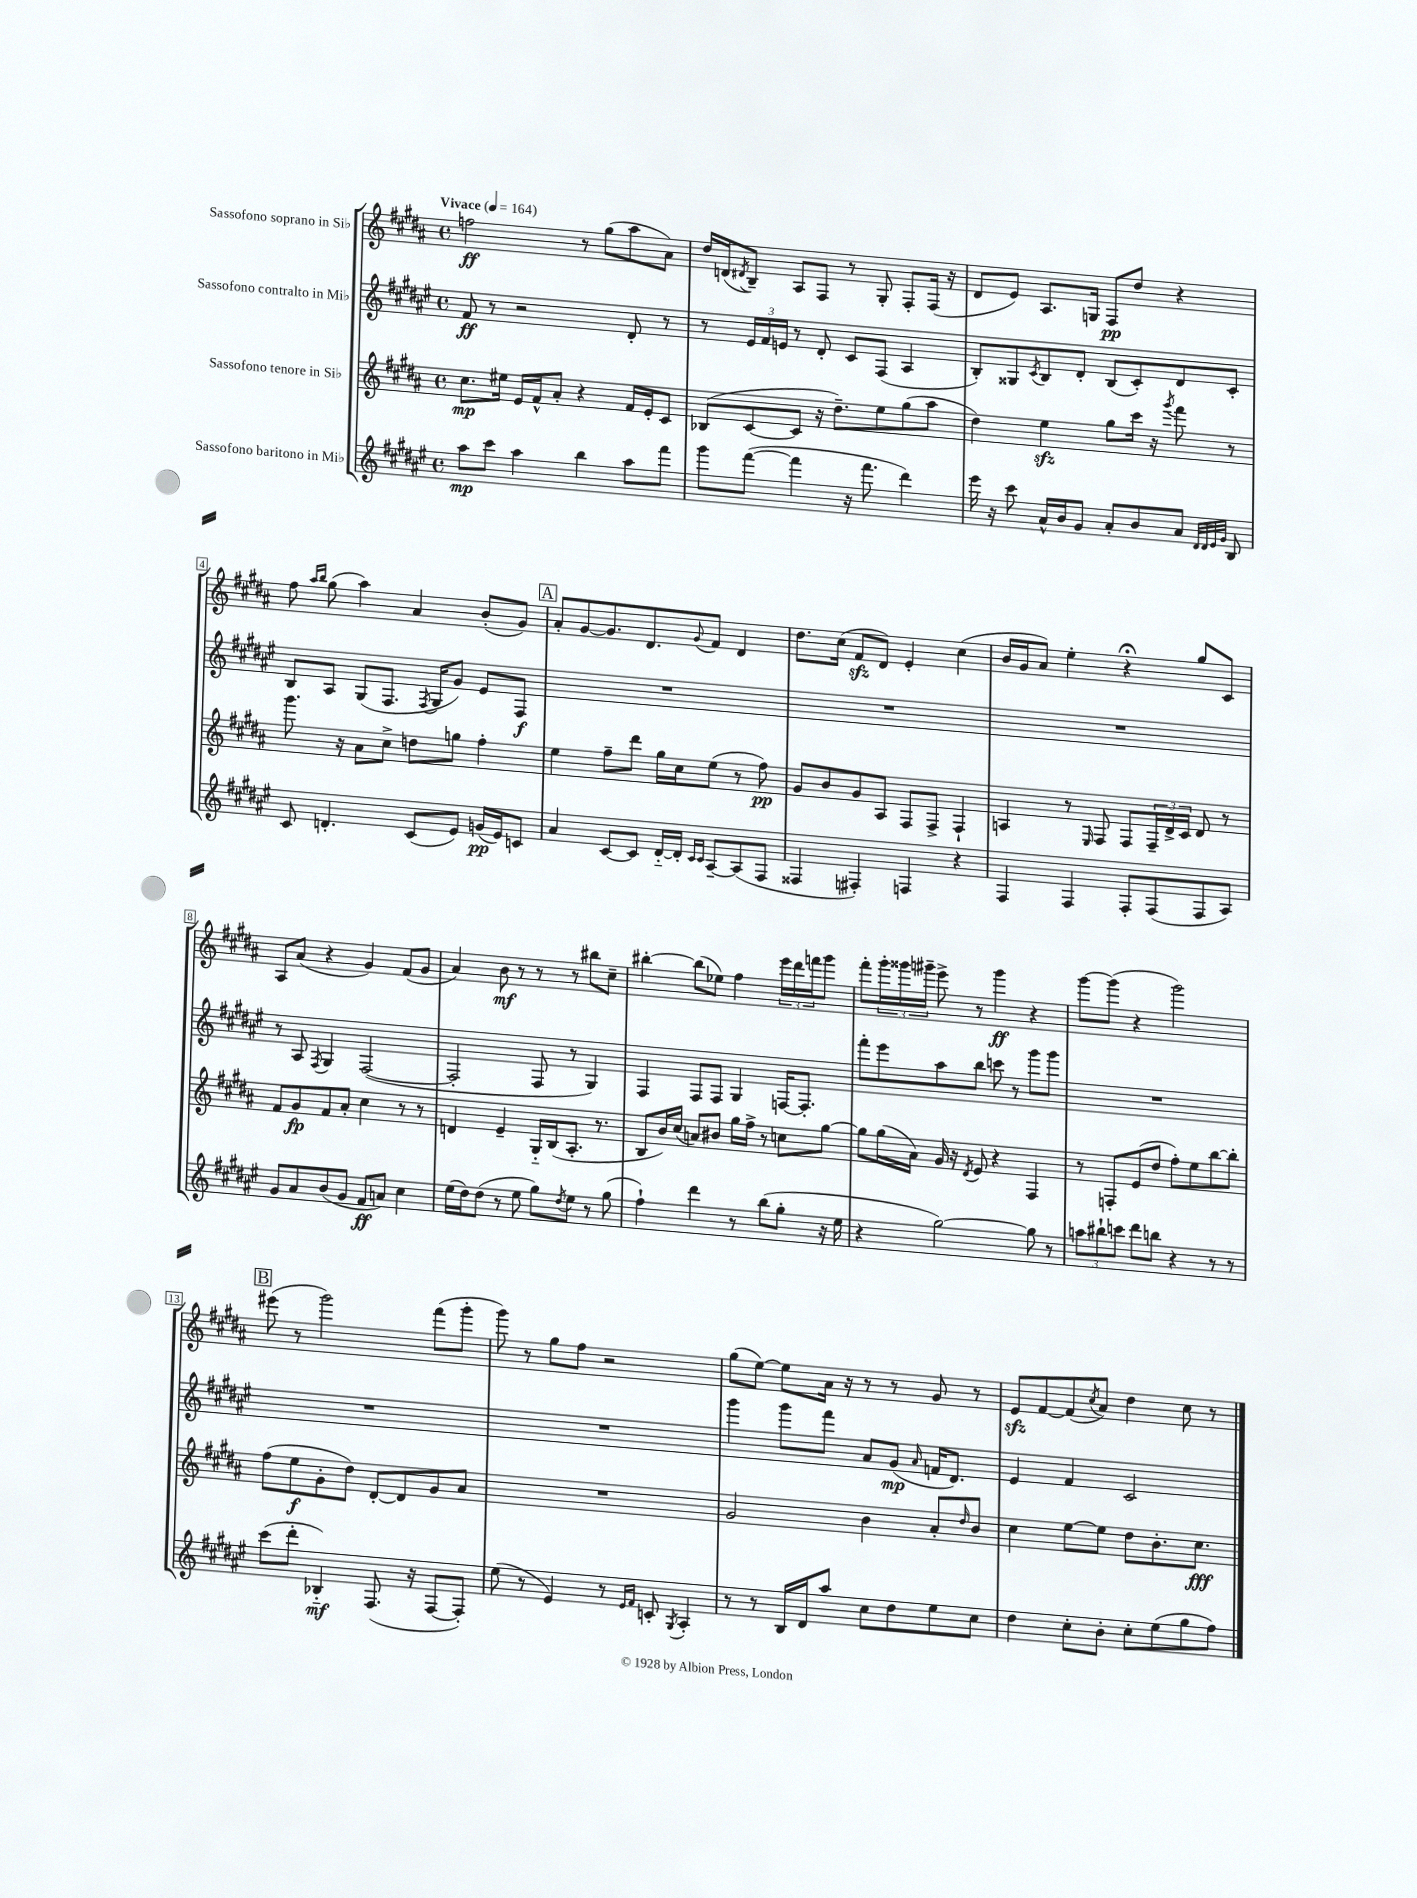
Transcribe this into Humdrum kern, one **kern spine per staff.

**kern	**kern	**kern	**kern
*staff4	*staff3	*staff2	*staff1
*clefG2	*clefG2	*clefG2	*clefG2
*k[f#c#g#d#a#e#]	*k[f#c#g#d#a#]	*k[f#c#g#d#a#e#]	*k[f#c#g#d#a#]
*M4/4	*M4/4	*M4/4	*M4/4
*met(c)	*met(c)	*met(c)	*met(c)
*MM164	*MM164	*MM164	*MM164
8aa#\L	8.cc#\L	8f#/	2ff\
8ccc#\J	.	8r	.
.	16ee#\Jk	.	.
4aa#\	16e/LL	2r	.
.	16f#^^/J	.	.
.	8a#'/J	.	.
4bb\	4r	.	8r
.	.	.	(8gg#\L
8aa#\L	16f#/LL	8d#'/	8aa#\
.	16e'/J	.	.
8fff#\J	8c#/J	8r	8a#\J)
=	=	=	=
8ggg#\L	(8B-/L	8r	16dd#/LL
.	.	.	(16d/J
.	.	.	8qd#/
([8fff#\J	[8c#/	24e#/LL	8B~/J)
.	.	24f#/	.
.	.	24e/JJ	.
4fff#\]	8c#/]J	8r	8A#/L
.	16r	8d#'/	8F#/J
.	8.dd#~\L)	.	.
16r	.	8c#/L	8r
8.fff#\	.	.	.
.	8ee\	(8F#/J	8G#'/
4ddd#\)	(8gg#\	4A#/	8F#'/L
.	8aa#\J	.	(16F#/Jk
.	.	.	16r
=	=	=	=
16eee#\	4dd#\)	8B'/L)	8d#/L
16r	.	.	.
8ccc#\	.	8G##/	8e/J)
.	.	8qc#/	.
16a#^^/LL	4ee\	8B/	8.A#/L
16b/J	.	.	.
8g#/J	.	8d#'/J	.
.	.	.	16G/Jk
8a#'/L	8gg#\L	(8B/L	8F#/L
8b/	16ccc#\Jk	8c#'/)	8dd#/J
.	16r	.	.
.	8qggg#/	.	.
8a#/J	8fff#\	8d#/	4r
32qqd#/LLL	.	.	.
32qqd#/	.	.	.
32qqe#/	.	.	.
32qqg#/JJJ	.	.	.
8B/	8r	8c#'/J	.
=	=	=	=
8c#/	8.ggg#\	8B/L	8ff#\
.	.	.	16qqaa#/LL
.	.	.	16qqbb/JJ
4.d'/	.	8A#/J	(8gg#\
.	16r	.	.
.	8a#\L	(8G#/L	4aa#\)
.	8cc#^\J	8.F#/J	.
(8c#/L	8dd\L	.	4a#/
.	.	8qF#/	.
.	.	16G#/LK	.
8e#/J)	8gg\J	8g#/J)	.
(16g/LL	4ff#'\	8e#/L	(8b'/L
16e#/J)	.	.	.
8c/J	.	8F#/J	8g#/J)
=	=	=	=
4a#/	4ee\	1r	8a#'/L
.	.	.	[8g#/
[8c#/L	8ff#~\L	.	8.g#/]
8c#/]J	8ddd#\J	.	.
.	.	.	8.d#/
[16d#'~/LL	16gg#\LL	.	.
16d#'/]JJ	16cc#\J	.	.
16qqc#/LL	.	.	.
16qqc#/JJ	.	.	8qqg#/
[8A#~/L	(8ee\J	.	8f#/J
(8A#/]	8r	.	4d#/
8F#/J	8ff#\)	.	.
=	=	=	=
4F##/	8g#/L	1r	8.dd#\L
.	8b/	.	.
.	.	.	(16cc#\Jk
4F#'/)	8g#/	.	8f#/L
.	8A#/J	.	8d#/J)
4F/	8F#/L	.	4e'/
.	8F#^/J	.	.
4r	4F#`/	.	(4cc#\
=	=	=	=
4F#/	4A/	1r	16b/LL
.	.	.	16g#/J
.	.	.	8a#/J)
4F#/	8r	.	4ee'\
.	16qqE/	.	.
.	8F#/	.	.
8F#'/L	8F#/L	.	4r;
(8F#/	24F#~/L	.	.
.	24d#^/	.	.
.	24c#/JJ	.	.
8F#/	8d#/	.	8gg#/L
8A#/J)	8r	.	8c#/J
=	=	=	=
8g#/L	8f#/L	8r	8A#/L
8a#/	8g#/	8A#/	(8a#/J
.	.	8qF#/	.
(8b/	8f#/	4G#/	4r
8g#/J	8a#'/J	.	.
8f#/L	4cc#\	([2F#/	4g#/)
8a/J)	.	.	.
4cc#\	8r	.	(8f#/L
.	8r	.	8g#/J
=	=	=	=
(16ee#\LL	4d/	2F#'/]	4a#/)
16dd#\J)	.	.	.
(8dd#\J	.	.	.
8r	4e~/	.	8b\
8ee#\	.	.	8r
8gg#\L)	16G#'~/LL	8F#/	8r
.	(16B/J	.	.
8qdd#/	.	.	.
8ee#\J	8.A#'/J	8r	8r
8r	.	4G#/)	8bb#\L
.	8.r	.	.
(8gg#\	.	.	8cc#~\J
=	=	=	=
4ff#`\)	8B/L	4F#/	[4bb#'\
.	16b/L)	.	.
.	(16cc#/JJ	.	.
4ddd#\	8a/L)	8F#/L	(8bb#\]L
.	8b#/J	8F#/J	8ee-\J)
8r	16gg#\LL	4G#/	4ff#\
.	16ff#^\JJ	.	.
(8bb\L	8r	.	.
8gg#'\J	8cc\L	[16F/LK	24eee\LL
.	.	.	24ddd#\
.	.	8.F'/]J	.
.	.	.	24fff\J
16r	[8gg#\J	.	8ggg#\J
16ee#\	.	.	.
=	=	=	=
4r	8gg#\]L	8fff#'\L	8fff#'\L
.	(16gg#\L	8eee#\	24ggg#'\L
.	.	.	24ggg##\
.	16a#\JJ)	.	.
.	.	.	24ggg#~\JJ
[2gg#\)	16g#/	8aa#\	8eee^\
.	16r	.	.
.	8qd#/	.	.
.	8e/	8bb\J	8r
.	4r	8ccc\	4ggg#\
.	.	8r	.
8gg#\]	4F#/	8ggg#\L	4r
8r	.	8ggg#\J	.
=	=	=	=
12aa\L	8r	1r	[8ggg#\L
12bb#`\	.	.	.
.	8F'/L	.	(8ggg#\]J
12ccc\J	.	.	.
8ddd#\L	(8e/	.	4r
8bb\J	8dd#/J	.	.
4r	8ff#'\L)	.	2ggg#\)
.	8ee\	.	.
8r	[8bb\	.	.
8r	8bb'\]J	.	.
=	=	=	=
(8ccc#\L	(8ff#\L	1r	(8eee#\
8ddd#'\J	8ee\	.	8r
4B-'~/)	8g#'\	.	2ggg#\)
.	8dd#\J)	.	.
(8.F#/	[8d#'/L	.	.
.	8d#/]	.	.
16r	.	.	.
[8F#/L	8g#/	.	(8fff#\L
8F#'/]J)	8a#/J	.	8ggg#'\J
=	=	=	=
(8ee#\	1r	1r	8ggg#\)
8r	.	.	8r
4e#/)	.	.	8gg#\L
.	.	.	8ff#\J
8r	.	.	2r
16qqe#/LL	.	.	.
16qqf#/JJ	.	.	.
8c'/	.	.	.
8qG#/	.	.	.
4A#'/	.	.	.
=	=	=	=
8r	2g#/	4ggg#\	(8gg#\L
8r	.	.	[8ee\J)
16B/LL	.	8ggg#\L	8ee\]L
16d#/J	.	.	.
8aa#/J	.	8fff#\J	16a#\Jk
.	.	.	16r
8cc#\L	4b\	8a#/L	8r
8dd#\	.	(8g#/J	8r
.	.	16qqa#/	.
8ee#\	8a#'/L	16f/LK	8g#/
.	.	8.d#/J)	.
.	16qqdd#/	.	.
8cc#\J	8b/J	.	8r
=	=	=	=
4dd#\	4cc#\	4e#/	8e/L
.	.	.	[8f#/
8cc#'\L	[8ee\L	4f#/	(8f#/]
.	.	.	8qcc#/
8b'\J	8ee\]J	.	8a#/J)
8cc#'\L	8dd#\L	2c#/	4dd#\
(8ee#\	8.b'\	.	.
8gg#\	.	.	8cc#\
.	8.cc#\J	.	.
8ff#\J)	.	.	8r
==	==	==	==
*-	*-	*-	*-
